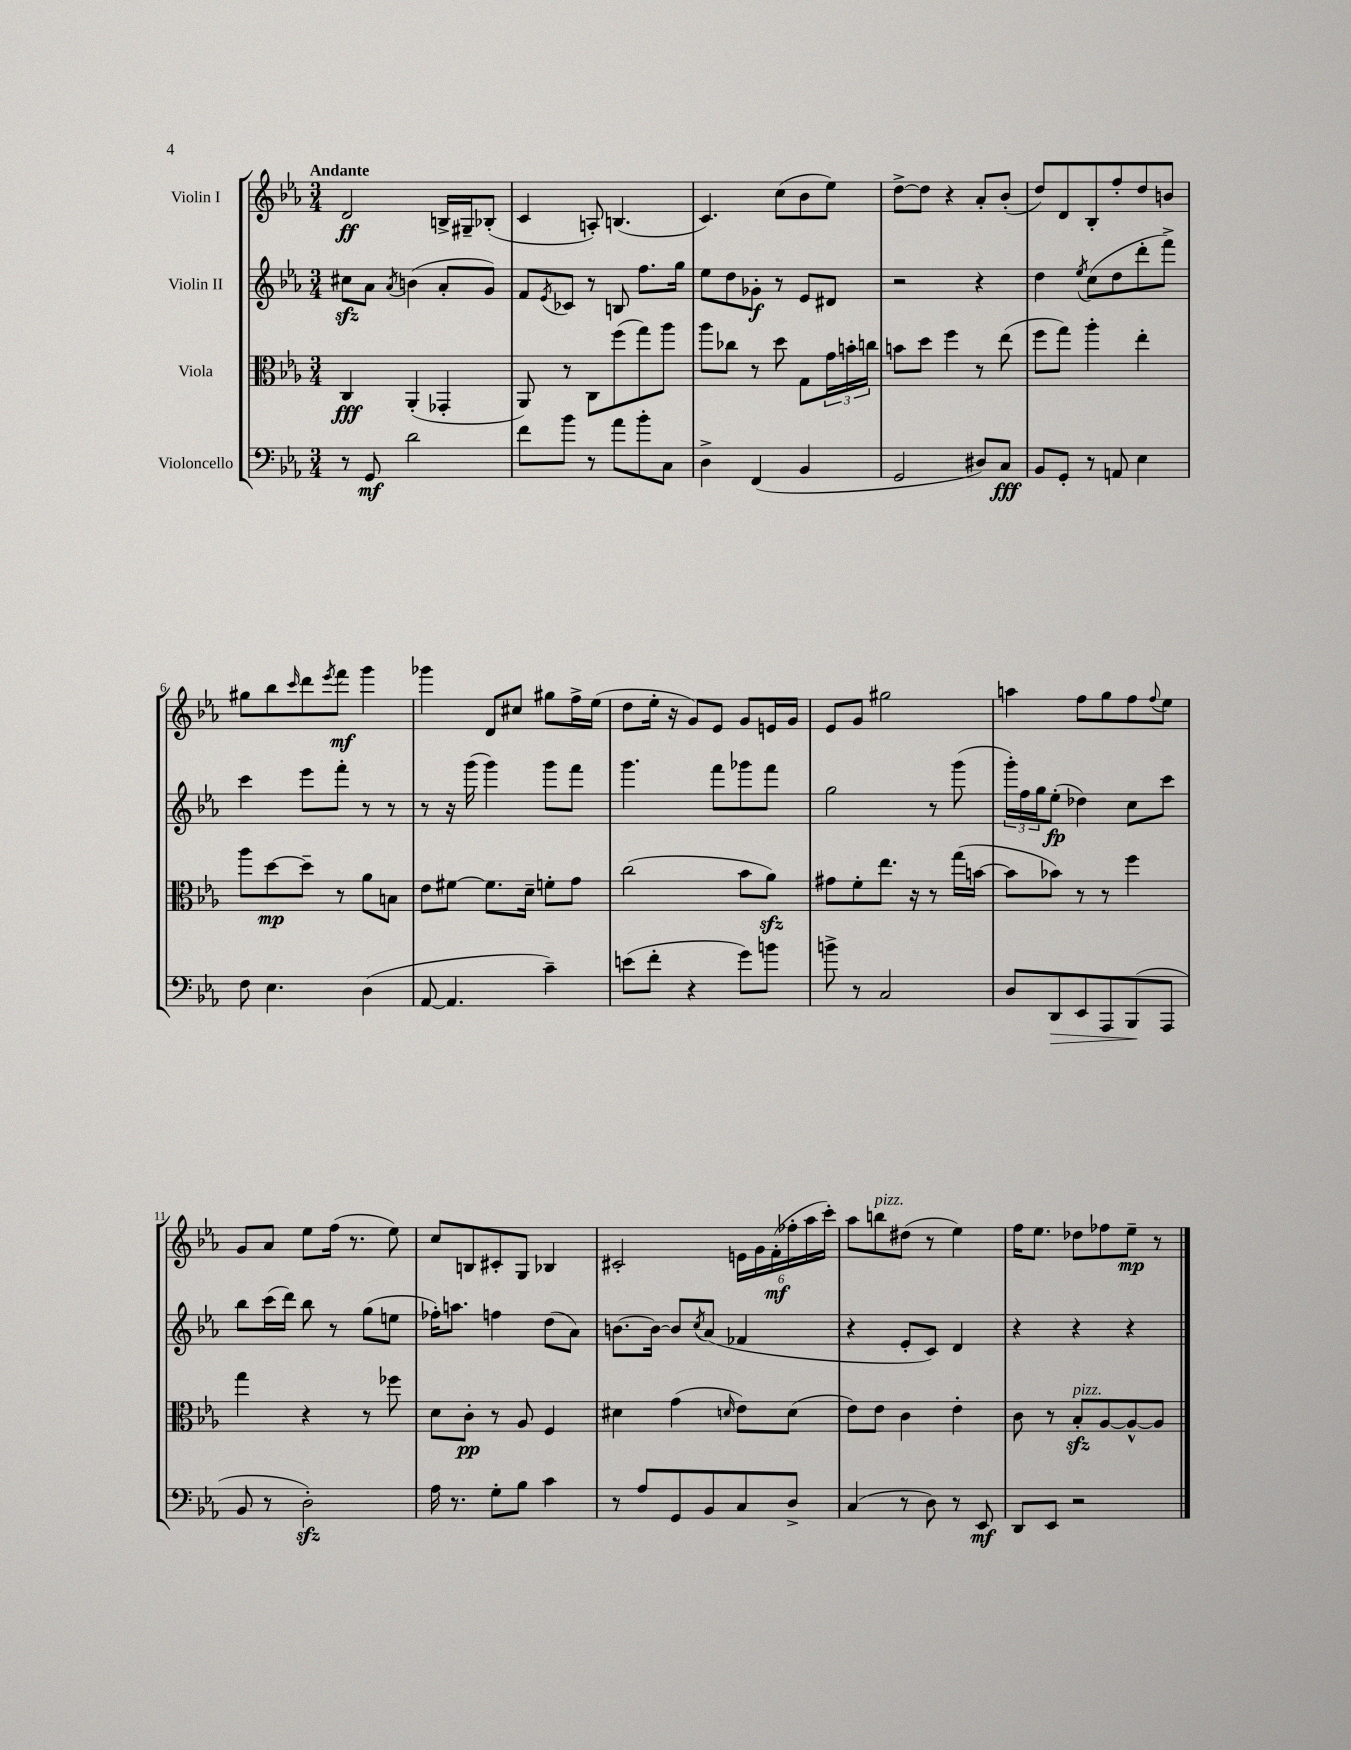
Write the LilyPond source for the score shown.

<<
\new StaffGroup <<
\new Staff = "s0" \with { instrumentName = "Violin I" } {
    \clef treble \key ees \major \numericTimeSignature \time 3/4 \tempo "Andante"
    d'2\ff b16-> gis16-- bes8-.( |
    c'4 a8-.) b4.( |
    c'4.) c''8( bes'8 ees''8) |
    d''8~-> d''8 r4 aes'8-. bes'8-.( |
    d''8) d'8 bes8-. f''8-. d''8 b'8 |
    gis''8 bes''8 \grace { c'''16 } d'''8 \acciaccatura { ees'''8 } f'''8\mf g'''4 |
    ges'''4 d'8 cis''8 gis''8 f''16-> ees''16( |
    d''8 ees''16-. r16 g'8) ees'8 g'8 e'16 g'16 |
    ees'8 g'8 gis''2 |
    a''4 f''8 g''8 f''8 \appoggiatura { f''8 } ees''8 |
    g'8 aes'8 ees''8 f''16( r8. ees''8) |
    c''8 b8 cis'8-. g8 bes4 |
    cis'2-. \tuplet 6/4 { e'16 g'16 f'16-.\mf( fes''16-. aes''16 c'''16-.) } |
    aes''8 b''8^\markup { \italic "pizz." } dis''8( r8 ees''4) |
    f''16 ees''8. des''8 fes''8 ees''8--\mp r8 \bar "|." |
}
\new Staff = "s1" \with { instrumentName = "Violin II" } {
    \clef treble \key ees \major \numericTimeSignature \time 3/4
    cis''8\sfz aes'8 \acciaccatura { aes'8 } b'4( aes'8-. g'8) |
    f'8 \acciaccatura { ees'8 } ces'8 r8 b8 f''8. g''16 |
    ees''8 d''8 ges'8-.\f r8 ees'8 dis'8 |
    r2 r4 |
    d''4 \acciaccatura { ees''8 } c''8( d''8 d'''8-. f'''8->) |
    c'''4 ees'''8 f'''8-. r8 r8 |
    r8 r16 g'''16( g'''4) g'''8 f'''8 |
    g'''4. f'''8 ges'''8 f'''8 |
    g''2 r8 g'''8( |
    \tuplet 3/2 { g'''16-.) f''16 g''16 } ees''8-.\fp( des''4) c''8 c'''8 |
    bes''8 c'''16( d'''16) bes''8 r8 g''8( e''8 |
    fes''16-.) a''8. f''4 d''8( aes'8) |
    b'8.~ b'16~ b'8 \acciaccatura { c''8 } aes'8( fes'4 |
    r4 ees'8-. c'8) d'4 |
    r4 r4 r4 \bar "|." |
}
\new Staff = "s2" \with { instrumentName = "Viola" } {
    \clef alto \key ees \major \numericTimeSignature \time 3/4
    c4\fff aes,4-.( ges,4-. |
    aes,8) r8 c8 f''8( g''8) aes''8 |
    aes''8 ces''8 r8 d''8 g8 \tuplet 3/2 { g'16 b'16-. c''16 } |
    b'8 d''8 f''4 r8 ees''8( |
    f''8 g''8) aes''4-. ees''4-. |
    aes''8 d''8~\mp d''8-- r8 aes'8 b8 |
    ees'8 fis'8~ fis'8. d'16-- f'8-. g'8 |
    c''2( bes'8 aes'8\sfz) |
    gis'8 f'8-. ees''8. r16 r8 g''16( b'16~ |
    b'8 bes'8) r8 r8 f''4 |
    g''4 r4 r8 fes''8 |
    d'8 c'8-.\pp r8 aes8 f4 |
    dis'4 g'4( \grace { d'16 } ees'8) d'8( |
    ees'8) ees'8 c'4 ees'4-. |
    c'8 r8 bes8-.\sfz^\markup { \italic "pizz." } aes8~ aes8~-^ aes8 \bar "|." |
}
\new Staff = "s3" \with { instrumentName = "Violoncello" } {
    \clef bass \key ees \major \numericTimeSignature \time 3/4
    r8 g,8\mf d'2 |
    f'8 bes'8 r8 aes'8 bes'8-. c8 |
    d4-> f,4( bes,4 |
    g,2 dis8) c8\fff |
    bes,8 g,8-. r8 a,8 ees4 |
    f8 ees4. d4( |
    aes,8~ aes,4. c'4--) |
    e'8( f'8-. r4 g'8) b'8 |
    b'8-> r8 c2 |
    d8 d,8\> ees,8 aes,,8 bes,,8\!( aes,,8 |
    bes,8 r8 d2-.\sfz) |
    aes16 r8. g8-. bes8 c'4 |
    r8 aes8 g,8 bes,8 c8 d8-> |
    c4( r8 d8) r8 ees,8\mf |
    d,8 ees,8 r2 \bar "|." |
}
>>
>>
